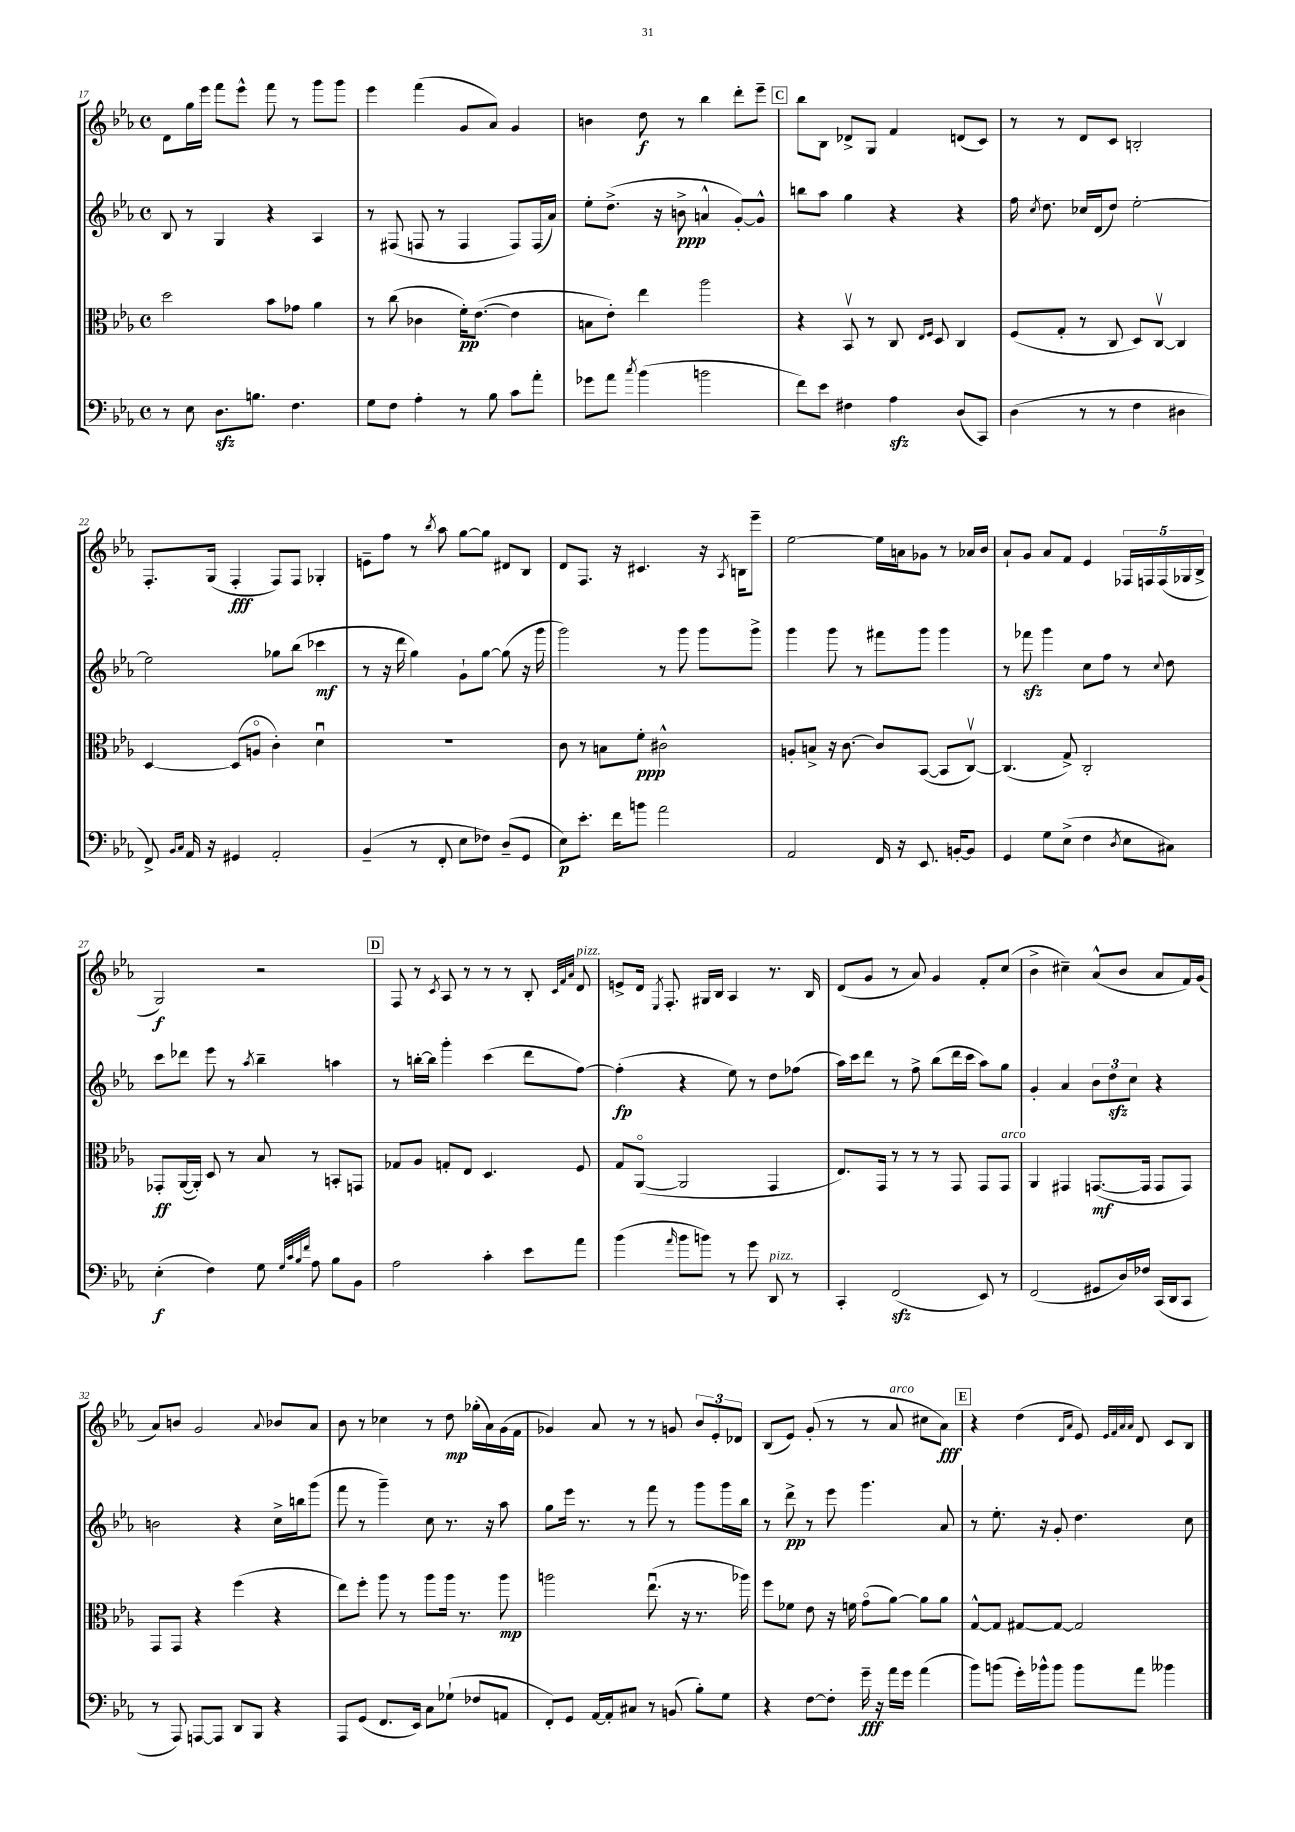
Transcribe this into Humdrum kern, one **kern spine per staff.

**kern	**kern	**kern	**kern
*staff4	*staff3	*staff2	*staff1
*clefF4	*clefC3	*clefG2	*clefG2
*k[b-e-a-]	*k[b-e-a-]	*k[b-e-a-]	*k[b-e-a-]
*M4/4	*M4/4	*M4/4	*M4/4
*met(c)	*met(c)	*met(c)	*met(c)
8r	2dd	8B-	8d
8E-	.	8r	16gg
.	.	.	16eee-
8.D	.	4G	8fff
.	.	.	8eee-^^
8.B	.	.	.
.	8b-	4r	8fff
4.F	8g-	.	8r
.	4a-	4A-	8ggg
.	.	.	8ggg
=	=	=	=
8G	8r	8r	4eee-
8F	(8cc	(8F#	.
4A-'	4c-	8F	(4fff
.	.	8r	.
8r	16f')	4F	8g
.	([8.e-	.	.
8B-	.	.	8a-)
8c	4e-]	8F)	4g
8a-'	.	(16F	.
.	.	16a-)	.
=	=	=	=
8g-	8B	8ee-'	4b
8a-	8e-')	(8.dd^	.
8qcc	.	.	.
(4b-	4ee-	.	8dd
.	.	16r	.
.	.	8b^	8r
2b	2aa-	4a^^	4bb-
.	.	[8g')	8ddd'
.	.	8g^^]	8eee-~
=	=	=	=
8f)	4r	8bb	8bb-
8e-	.	8aa-	8B-
4F#	8BB-v	4gg	8d-^
.	8r	.	8G
4A-	8C	4r	4f
.	16qqE-	.	.
.	16qqF	.	.
.	8D	.	.
(8D	4C	4r	(8d
8CC)	.	.	8c)
=	=	=	=
(4D	(8F	16ff	8r
.	.	8qcc	.
.	.	8.dd	.
.	8G'	.	8r
8r	8r	16cc-	8d
.	.	(16d	.
8r	8C	8dd)	8c
4F	8D)	[2ee-'	2B'
.	[8Cv	.	.
4D#	4C]	.	.
=	=	=	=
8FF^)	[4D	2ee-]	8.F'
16qqBB-	.	.	.
16qqC	.	.	.
16AA-	.	.	.
16r	.	.	(16G
4GG#	(8D]	.	4F'
.	8Ao	.	.
2AA-'	4c')	8gg-	8F)
.	.	(8bb-	8F
.	4du	4ccc-	4G-'
=	=	=	=
(4BB-~	1r	8r	8e~
.	.	16r	8ff
.	.	16ddd	.
8r	.	4gg)	8r
.	.	.	8qbb-
8FF'	.	.	8aa-
8E-	.	8g`	[8gg
8F-)	.	[8gg	8gg]
(8D~	.	(8gg]	8d#
8GG	.	16r	8B-
.	.	16ggg	.
=	=	=	=
8E-)	8c	2ggg)	8d
8.e-'	8r	.	8.F
.	8B	.	.
16f	.	.	16r
8b	8f'	.	4.c#
2a-	2c#^^	8r	.
.	.	8ggg	.
.	.	8ggg	16r
.	.	.	8qA-
.	.	.	16B
.	.	8ggg^	8eee-~
=	=	=	=
2AA-	8A'	4ggg	[2ee-
.	8B^	.	.
.	16r	8ggg	.
.	[8.c	.	.
.	.	8r	.
16FF	8c]	8fff#	16ee-]
16r	.	.	16a
8.EE-	([8BB-	8ggg	8g-
.	8BB-]	4ggg	8r
[16BB'	.	.	.
8BB]	[8Cv)	.	16a-
.	.	.	16b-
=	=	=	=
4GG	(4.C]	8r	8a-`
.	.	8fff-	8g
8G	.	4ggg	8a-
(8E-^	8G^)	.	8f
4F	2C'	8cc	4e-
.	.	8ff	.
8qD	.	.	.
8E-	.	8r	20F-
.	.	.	20F
.	.	.	(20F
.	.	8qqcc	.
8C#)	.	8dd	.
.	.	.	20G-
.	.	.	20B-^
=	=	=	=
(4E-'	8GG-'	8ccc	2G)
.	([16AA-	8ddd-	.
.	16AA-'])	.	.
4F)	8D	8eee-	.
.	8r	8r	.
.	.	8qaa-	.
8G	8B-	4bb-~	2r
32qqG	.	.	.
32qqc	.	.	.
32qqB-	.	.	.
32qqf	.	.	.
8A-	8r	.	.
8B-	8BB'	4aa	.
8BB-	8GG	.	.
=	=	=	=
2A-	8G-	8r	8F
.	8A-	[16bb'	8r
.	.	16bb]	.
.	.	.	8qc
.	8G'	4ggg'	8A-
.	8E-	.	8r
4c'	4.D	(4ccc	8r
.	.	.	8r
8e-	.	8ddd	8B-'
.	.	.	32qqc
.	.	.	32qqf
.	.	.	32qqa-
8a-	8F	[8ff)	8d
=	=	=	=
(4b-	8G	(4ff']	8e^
.	([8AA-o	.	16d
.	.	.	8qE-
.	.	.	8.F'
16qqa-	.	.	.
8b-	2AA-]	4r	.
8b)	.	.	16G#
.	.	.	16B-
8r	.	8ee-)	4A-
8g	.	8r	.
8DD	4GG	8dd	8.r
8r	.	(8ff-	.
.	.	.	16B-
=	=	=	=
4CC'	8.E-)	16aa-)	(8d
.	.	16ccc	.
.	.	8ddd	8g
.	16GG	.	.
(2FF	8r	8r	8r
.	8r	8ff^	8a-)
.	8r	(8bb-	4g
.	8GG	16ddd	.
.	.	16ccc	.
8EE-)	8GG	8aa-)	8f'
8r	8GG	8gg	(8cc
=	=	=	=
(2FF	4AA-	4g'	4b-^
.	4GG#	4a-	4cc#~)
8GG#	([8.GG	12b-	(8a-^^
.	.	12dd	.
16D)	.	.	8b-
.	.	12cc	.
16F-	16GG]	.	.
(16CC	8GG	4r	8a-
16DD	.	.	.
8CC	8GG)	.	16f)
.	.	.	(16g
=	=	=	=
8r	8GG	2b	8a-)
8AAA-)	8GG	.	8b
[8AAA	4r	.	2g
8AAA]	.	.	.
8DD	(4ff	4r	.
8BBB-	.	.	.
.	.	.	8qqa-
4r	4r	16cc^	8b-
.	.	16bb	.
.	.	(8ggg	8a-
=	=	=	=
8AAA-	8ee-)	8fff	8b-
(8GG	8ff'	8r	8r
8.FF	8aa-	4ggg~)	4cc-
.	8r	.	.
16EE-)	.	.	.
8C	8aa-	8cc	8r
(8G-`	16aa-	8.r	8dd
.	8.r	.	.
8F-	.	.	(16gg-'
.	.	16r	16a-)
8AA	8aa-	8aa-	(16g
.	.	.	16f
=	=	=	=
8FF')	2aa	8gg	4g-)
8GG	.	16eee-	.
.	.	8.r	.
[16AA-	.	.	8a-
16AA-']	.	.	.
8C#	.	8r	8r
8r	(8.ee-u	8fff	8r
(8BB	.	8r	8g
.	16r	.	.
8B-')	8.r	8ggg	12b-
.	.	.	12e-'
8G	.	16ggg	.
.	.	.	12d-
.	16aa-)	16bb-	.
=	=	=	=
4r	8ff	8r	(8B-
.	8f-	8ddd^	8e-)
[8F	8e-	8r	(8g'
8F']	16r	8eee-	8r
.	16f	.	.
16g~	(8go	4.ggg	8r
16r	.	.	.
16a-	[8a-)	.	8a-
16g	.	.	.
(4a-	8a-]	.	8cc#
.	8a-	8a-	8a-)
=	=	=	=
8b-)	[8G^^	8r	4r
(8b	8G]	8.ee-'	.
16g')	[8G#	.	(4dd
16b-^^	.	16r	.
8b-	8G#_	8g'	.
.	.	.	16qqd
.	.	.	16qqa-
8b-	2G#]	4.dd	8e-)
.	.	.	32qqe-
.	.	.	32qqf
.	.	.	32qqa-
.	.	.	32qqa-
8a-	.	.	8d
4b--	.	.	8c
.	.	8cc	8B-
==	==	==	==
*-	*-	*-	*-
